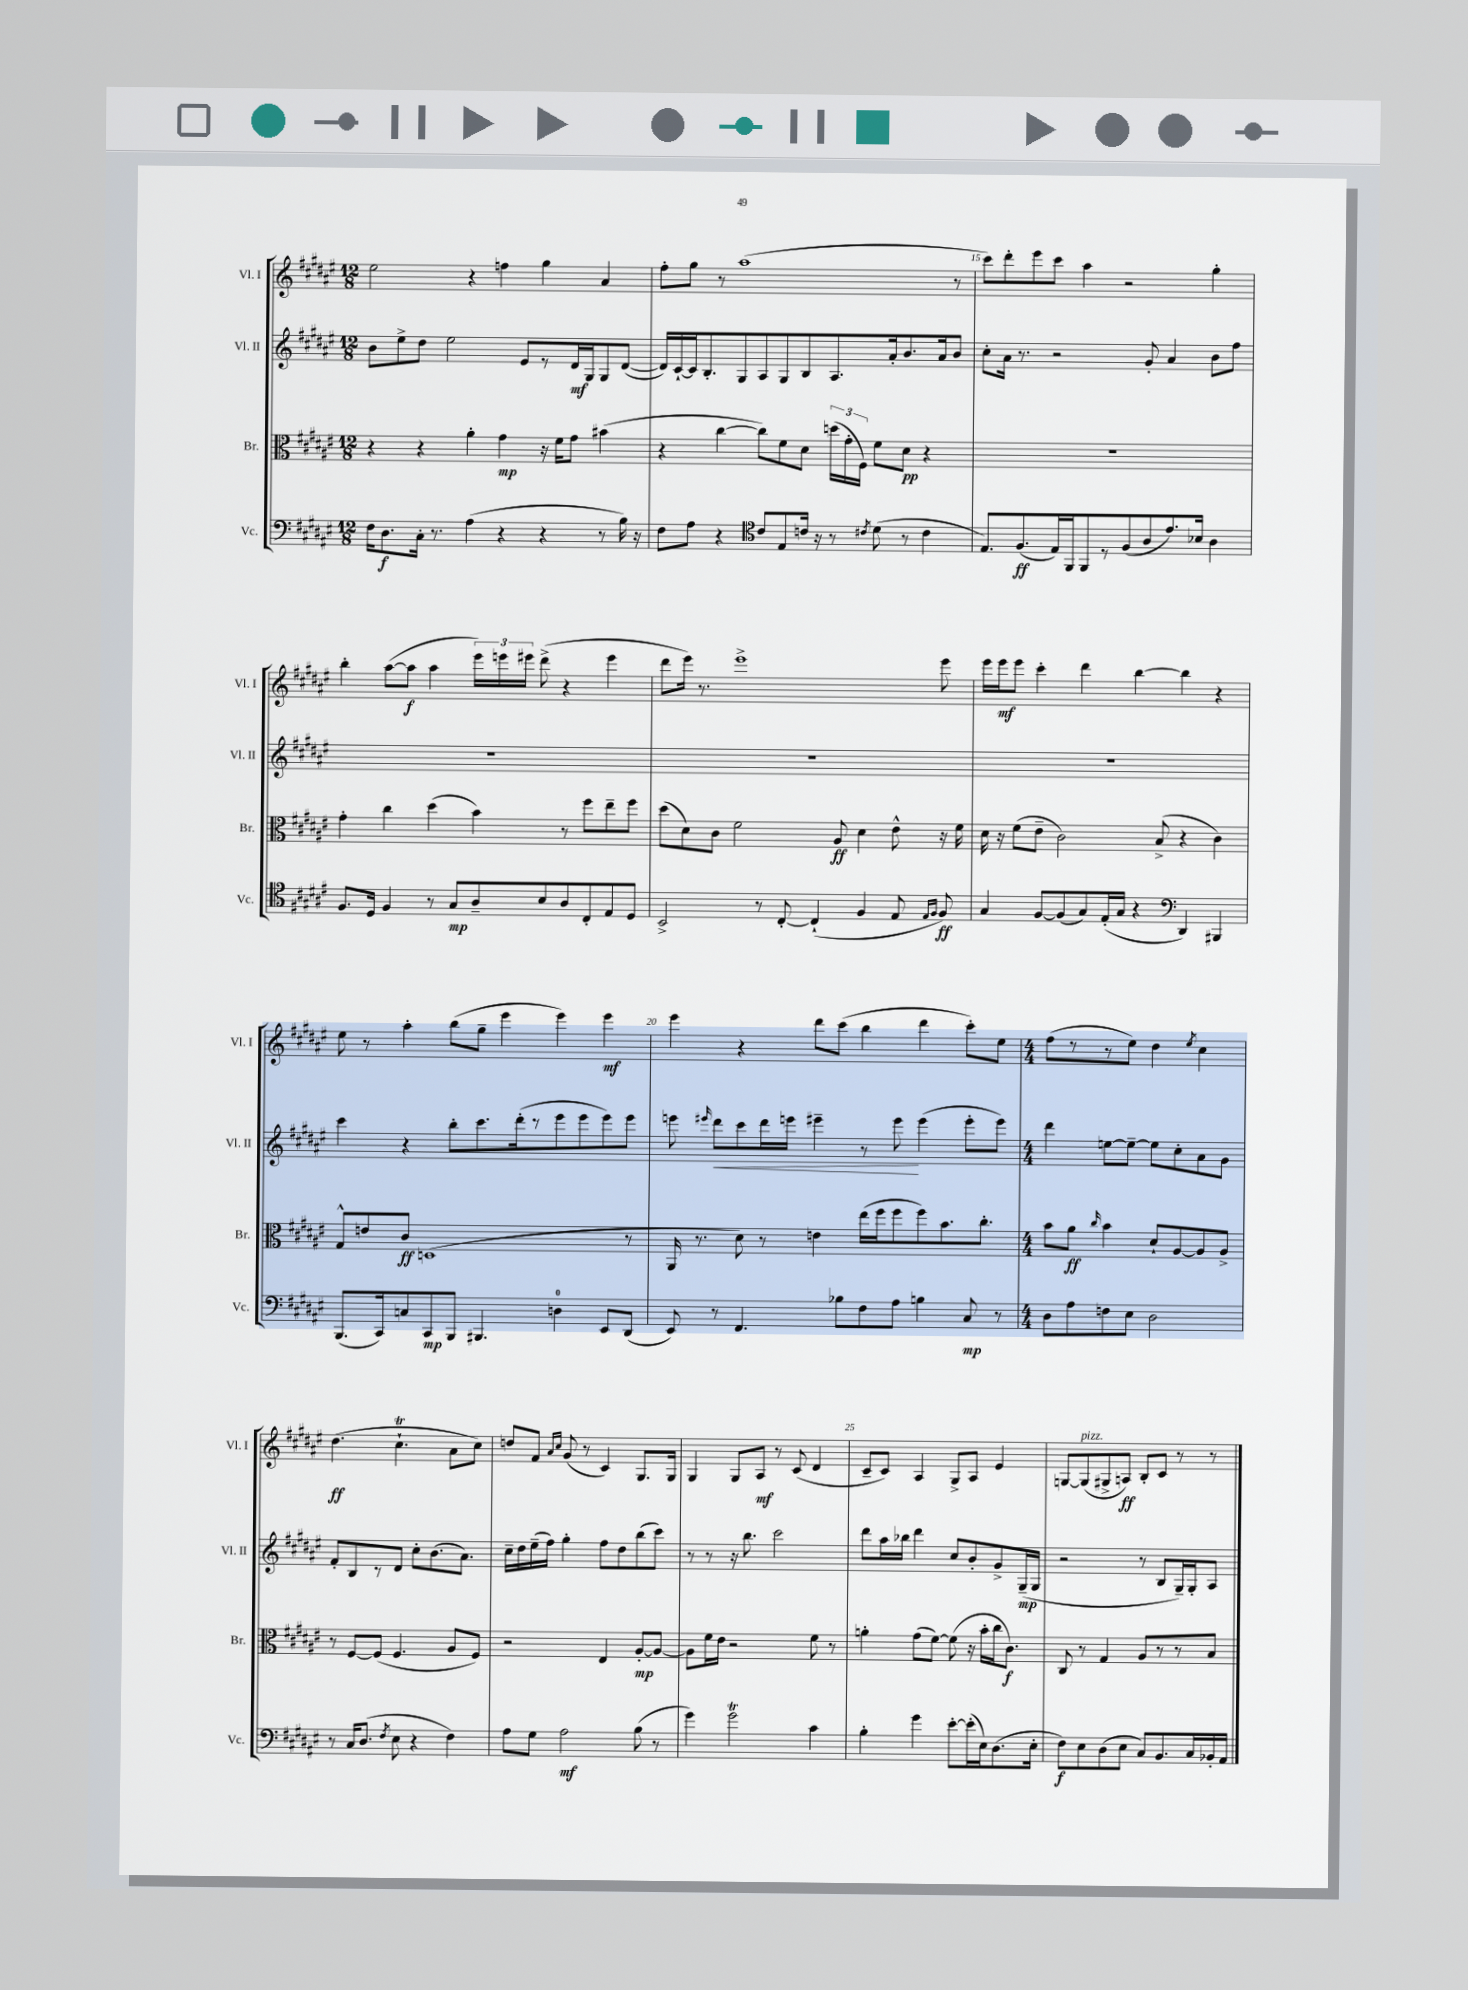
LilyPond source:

<<
\new StaffGroup <<
\new Staff = "s0" \with { instrumentName = "Vl. I" shortInstrumentName = "Vl. I" } {
    \clef treble \key fis \major \numericTimeSignature \time 12/8
    \autoBeamOff eis''2 r4 f''4 gis''4 ais'4 |
    fis''8[-. gis''8] r8 ais''1( r8 |
    cis'''8[) dis'''8-. eis'''8 cis'''8] ais''4 r2 gis''4-. |
    b''4-. ais''8[~( ais''8]\f ais''4 \tuplet 3/2 { eis'''16[) e'''16 eis'''16] } dis'''8->( r4 eis'''4 |
    dis'''8[ eis'''16]) r8. eis'''1-> eis'''8 |
    eis'''16[ eis'''16\mf eis'''8] cis'''4-. dis'''4 b''4~ b''4 r4 |
    eis''8 r8 ais''4-. b''8[( gis''8]-- eis'''4 eis'''4) eis'''4\mf |
    eis'''4 r4 dis'''8[ cis'''8]( b''4 dis'''4 cis'''8[-.) eis''8] |
    \numericTimeSignature \time 4/4 fis''8[( r8 r8 eis''8]) dis''4 \acciaccatura { eis''8 } cis''4 |
    dis''4.\ff( cis''4.-!\trill ais'8[ cis''8]) |
    d''8[ fis'8] \grace { ais'16[ cis''16] } gis'8( r8 cis'4) gis8.[ gis16] |
    gis4 gis8[ ais8]\mf r8 cis'8( dis'4 |
    cis'8[-- cis'8]) ais4 gis8[-> ais8] eis'4 |
    g8[~ g8^\markup { \italic "pizz." }( gis8-> a8]\ff) b8[-. cis'8] r8 r8 \bar "|." |
}
\new Staff = "s1" \with { instrumentName = "Vl. II" shortInstrumentName = "Vl. II" } {
    \clef treble \key fis \major \numericTimeSignature \time 12/8
    \autoBeamOff b'8[ eis''8-> dis''8] eis''2 eis'8[ r8 dis'16\mf gis16 gis8 dis'8]~( |
    dis'16[) cis'16~-! cis'16 b8.-. gis8 ais8 gis8 b8 ais8. ais'16-. b'8. ais'16 b'8] |
    cis''8[-. ais'16] r8. r2 gis'8-. ais'4 b'8[ fis''8] |
    R1. |
    R1. |
    R1. |
    cis'''4 r4 b''8[-. cis'''8. dis'''16-.( r8 eis'''8 eis'''8 eis'''8) eis'''8] |
    e'''8 \grace { eis'''16 } dis'''8[\< cis'''8 dis'''16 e'''16] eis'''4-- r8 eis'''8\! eis'''4( eis'''8[-. eis'''8]) |
    \numericTimeSignature \time 4/4 dis'''4 e''8[~ e''8]~-- e''8[ cis''8-. ais'8 gis'8] |
    fis'8[-. b8 r8 dis'8] cis''8[-. b'8.( ais'8.]) |
    cis''16[-- dis''16 eis''16--( fis''16]) gis''4-. fis''8[ dis''8 b''8( cis'''8]) |
    r8 r8 r16 b''8. cis'''2 |
    dis'''8[ ais''16 bes''16] dis'''4 cis''8[ b'8-. gis'8-> gis16--\mp( gis16] |
    r2 r8 b8[ gis16--) gis16-. ais8] \bar "|." |
}
\new Staff = "s2" \with { instrumentName = "Br." shortInstrumentName = "Br." } {
    \clef alto \key fis \major \numericTimeSignature \time 12/8
    \autoBeamOff r4 r4 ais'4-. gis'4\mp r16 fis'16[ gis'8] bis'4( |
    r4 cis''4~ cis''8[) fis'8 dis'8] \tuplet 3/2 { d''16[( gis'16-. fis16]) } fis'8[ dis'8]\pp r4 |
    R1. |
    gis'4-. cis''4 dis''4( b'4) r8 fis''8[ eis''8-- fis''8] |
    dis''8[( dis'8) cis'8] fis'2 ais8\ff dis'4 eis'8-^ r16 fis'16 |
    dis'16 r16 fis'8[( eis'8]-- cis'2) b8->( r4 cis'4) |
    gis8[-^ e'8 cis'8]\ff d1( r8 |
    ais,16 r8. dis'8) r8 e'4 eis''16[( fis''16 fis''8 fis''8) b'8. cis''8.]-. |
    \numericTimeSignature \time 4/4 b'8[ ais'8]\ff \grace { cis''16 } b'4 dis'8[-! ais8~ ais8 ais8]-> |
    r8 fis8[~ fis8]( fis4. ais8[ fis8]) |
    r2 eis4 ais8[~-.\mp ais8]~ |
    ais8[ fis'16 eis'16] r2 fis'8 r8 |
    a'4-. gis'8[( fis'8]~) fis'8( r16 b'16[-. cis''16 cis'8.]\f) |
    cis8 r8 gis4 ais8[ r8 r8 b8] \bar "|." |
}
\new Staff = "s3" \with { instrumentName = "Vc." shortInstrumentName = "Vc." } {
    \clef bass \key fis \major \numericTimeSignature \time 12/8
    \autoBeamOff fis16[ dis8.\f cis16]-. r8. ais4( r4 r4 r8 b16) r16 |
    fis8[ ais8] r4 \clef tenor cis'8[ eis8 c'16] r16 r8 \acciaccatura { cis'8 } dis'8( r8 cis'4 |
    eis8.[) fis8.\ff( eis16) fis,16 fis,8 r8 fis8( ais8 eis'8.) bes16] ais4 |
    fis8.[ dis16] fis4 r8 gis8[\mp ais8-- b8 ais8 cis8-. eis8 dis8] |
    b,2-> r8 cis8~-. cis4-!( fis4 eis8 \grace { eis16[ fis16] } fis8\ff) |
    gis4 fis8[~ fis8( gis8) eis16-.( gis16] r4 \clef bass dis,4) bis,,4 |
    b,,8.[( cis,16) c8 cis,8\mp b,,8] bis,,4. d4-0 eis,8[ dis,8]( |
    eis,8) r8 fis,4. bes8[ fis8 ais8] b4 cis8\mp r8 |
    \numericTimeSignature \time 4/4 dis8[ ais8 f8 eis8] dis2 |
    r8 cis16[ dis8.]( \acciaccatura { fis8 } eis8 r4 fis4) |
    ais8[ gis8] ais2\mf b8( r8 |
    gis'4) gis'2\trill cis'4 |
    b4-. gis'4 eis'8[~-. eis'16-.( eis16) dis8.( eis16]-. |
    fis8[\f) eis8 dis8( eis8] cis8[) b,8. cis16 bes,16-. ais,16] \bar "|." |
}
>>
>>
\layout { \context { \Score currentBarNumber = #13 \override BarNumber.break-visibility = ##(#f #t #t) barNumberVisibility = #(every-nth-bar-number-visible 5) } }
